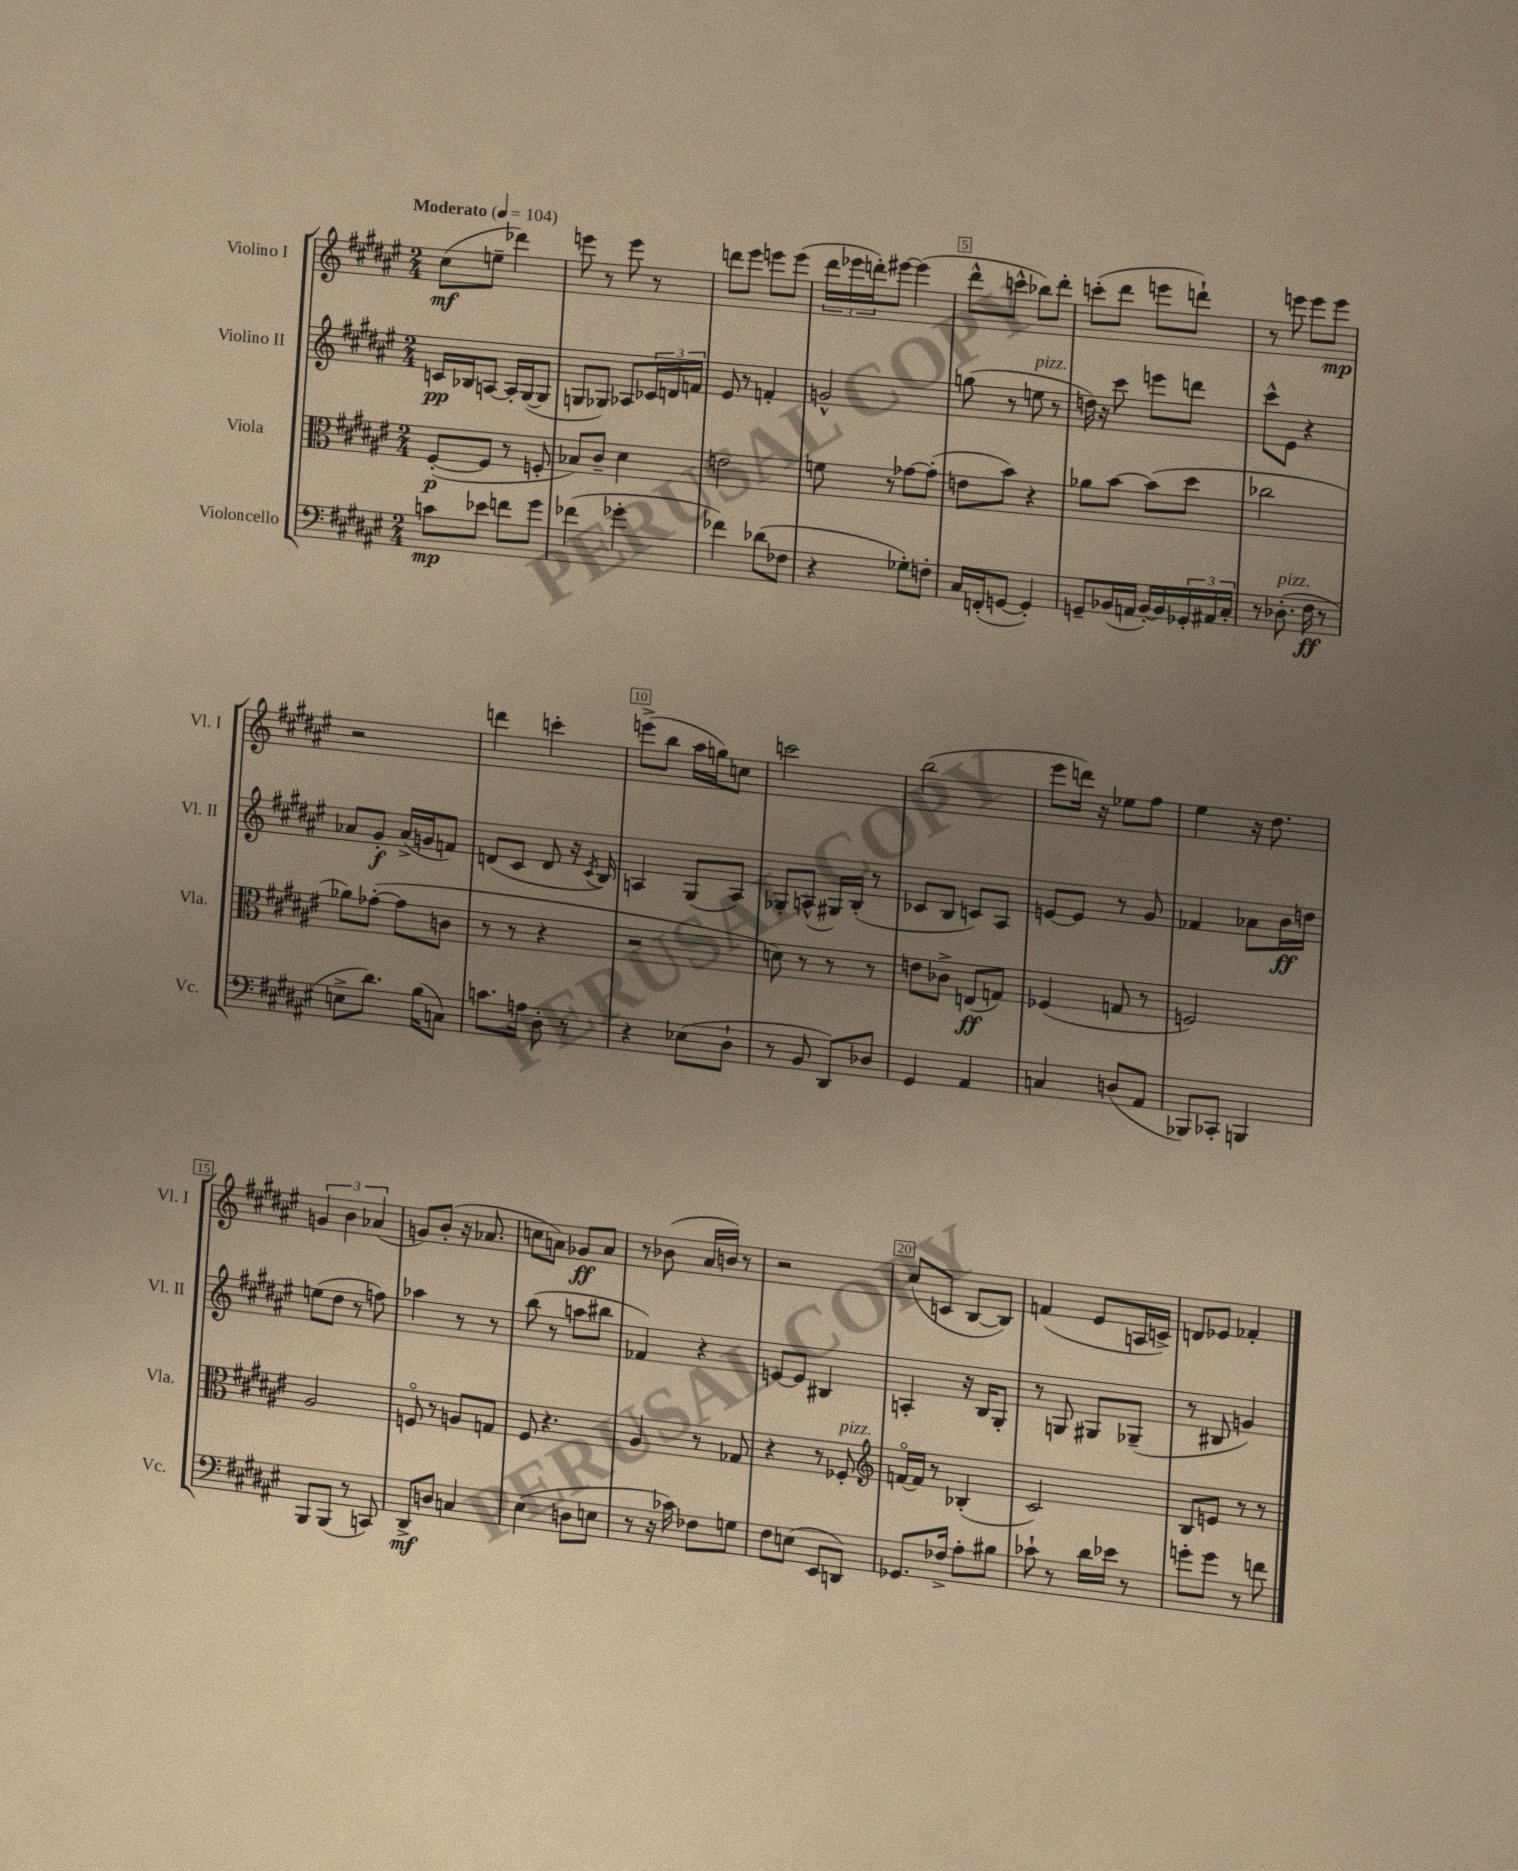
<<
\new StaffGroup <<
\new Staff = "s0" \with { instrumentName = "Violino I" shortInstrumentName = "Vl. I" } {
    \clef treble \key fis \major \numericTimeSignature \time 2/4 \tempo "Moderato" 4 = 104
    cis''8\mf( e''8-- des'''4) |
    e'''8 r8 e'''8 r8 |
    d'''8 eis'''8 e'''8 e'''8( |
    \tuplet 3/2 { dis'''16 ees'''16 d'''16-.) } eis'''8~ eis'''4( |
    dis'''8-^ c'''8-^ bes''8) dis'''8-. |
    c'''8-.( dis'''8 e'''8 d'''8-!) |
    r8 e'''8 e'''8 e'''8\mp |
    r2 |
    d'''4 c'''4-. |
    e'''8->( b''8 ais''16 g''16) c''8 |
    c'''2 |
    b''2( |
    eis'''8 d'''16) r16 ees''8 fis''8 |
    eis''4 r16 dis''8. |
    \tuplet 3/2 { g'4 b'4 aes'4( } |
    g'8) b'8-.( r16 aes'8. |
    c''8 a'8) ges'8\ff a'8 |
    r8 bes'8( ais'16 b'16) r8 |
    r2 |
    cis''8( c'8 b8~ b8) |
    f'4( eis'8 a16 c'16->) |
    d'8 ees'8 fes'4-. \bar "|." |
}
\new Staff = "s1" \with { instrumentName = "Violino II" shortInstrumentName = "Vl. II" } {
    \clef treble \key fis \major \numericTimeSignature \time 2/4
    c'16\pp bes16 a8~ a16-. gis16~( gis8 |
    g8 ges8) aes8 \tuplet 3/2 { ces'16 d'16 f'16 } |
    eis'8 r8 f'4-. |
    g'2-^ |
    g''8( r8 e''8^\markup { \italic "pizz." } r8 |
    d''16) r16 cis'''8 e'''8 d'''8 |
    cis'''8-^ eis'8 r4 |
    aes'8 gis'8-.\f aes'16->( g'16 f'8) |
    d'8( cis'8 d'8 r16 \acciaccatura { cis'8 } b16) |
    a4 gis8( a8) |
    ges8-. a8-^( gis16) b16-.( r8 |
    ces'8 b8 c'8) ais8 |
    e'8~ e'8 r8 gis'8 |
    fes'4 aes'8 b'16\ff d''16 |
    e''8( dis''8 r8 f''8) |
    aes''4 r8 r8 |
    b''8( r8 a''8 bis''8 |
    fes'4) r4 |
    e'8~ e'8 bis4 |
    a4-. r16 b16 gis8-. |
    r8 g8 gis8 ges8--( |
    r8 bis8 g'4) \bar "|." |
}
\new Staff = "s2" \with { instrumentName = "Viola" shortInstrumentName = "Vla." } {
    \clef alto \key fis \major \numericTimeSignature \time 2/4
    fis8~-.\p( fis8 r8 f8-. |
    bes8) cis'8-- dis'4 |
    e'2 |
    f'8 r8 ges'8~ ges'8-.( |
    e'8 b'8) r4 |
    aes'8 b'8~ b'8( dis''8 |
    ces''2 |
    aes'8) ges'8~-.( ges'8 c'8 |
    r8 r8 r4 |
    r2 |
    d'8) r8 r8 r8 |
    e'8 ces'8-> e8\ff( g8) |
    fes4( g8 r8 |
    f2) |
    ais2 |
    f8\flageolet r8 a8 g8 |
    fis8 r4. |
    ais4 r8 ges8 |
    r4 r8 fes8-.^\markup { \italic "pizz." } |
    \clef treble f'16~\flageolet f'16 r8 bes4-.( |
    cis'2) |
    b8 e'8 r8 r8 \bar "|." |
}
\new Staff = "s3" \with { instrumentName = "Violoncello" shortInstrumentName = "Vc." } {
    \clef bass \key fis \major \numericTimeSignature \time 2/4
    c'8\mp ees'8 f'8 gis'8 |
    fes'4( ges'4-. |
    fes'4) des'8( fes8 |
    r4 ges8-.) f8-. |
    cis16 f,16-.( g,8~ g,4-.) |
    g,8-- bes,16( a,16 bes,16~-.) bes,16 \tuplet 3/2 { ges,16-. ais,16 cis16-. } |
    r8 des8.-.^\markup { \italic "pizz." }( fis16\ff r8 |
    e8-> dis'8.) b16( c8) |
    c'8. a16 dis8-. r8 |
    r4 ees8( dis8-! |
    r8 b,8 dis,8) des8 |
    gis,4 ais,4 |
    c4 d8( ais,8 |
    bes,,8) ces,8-. b,,4 |
    b,,8 b,,8( r8 c,8) |
    dis,8->\mf d8 c4 |
    eis4( d8 e8 |
    r8 r16 ces'16) fes8 g8 |
    fis8 e8( eis,8 d,8) |
    ges,8. fes16-> ais8-. bis8 |
    ces'8-! r8 dis'16 ees'16 r8 |
    g'8-. g'8 r8 f'8 \bar "|." |
}
>>
>>
\layout { \context { \Score \override BarNumber.break-visibility = ##(#f #t #t) barNumberVisibility = #(every-nth-bar-number-visible 5) \override BarNumber.stencil = #(make-stencil-boxer 0.1 0.3 ly:text-interface::print) } }
